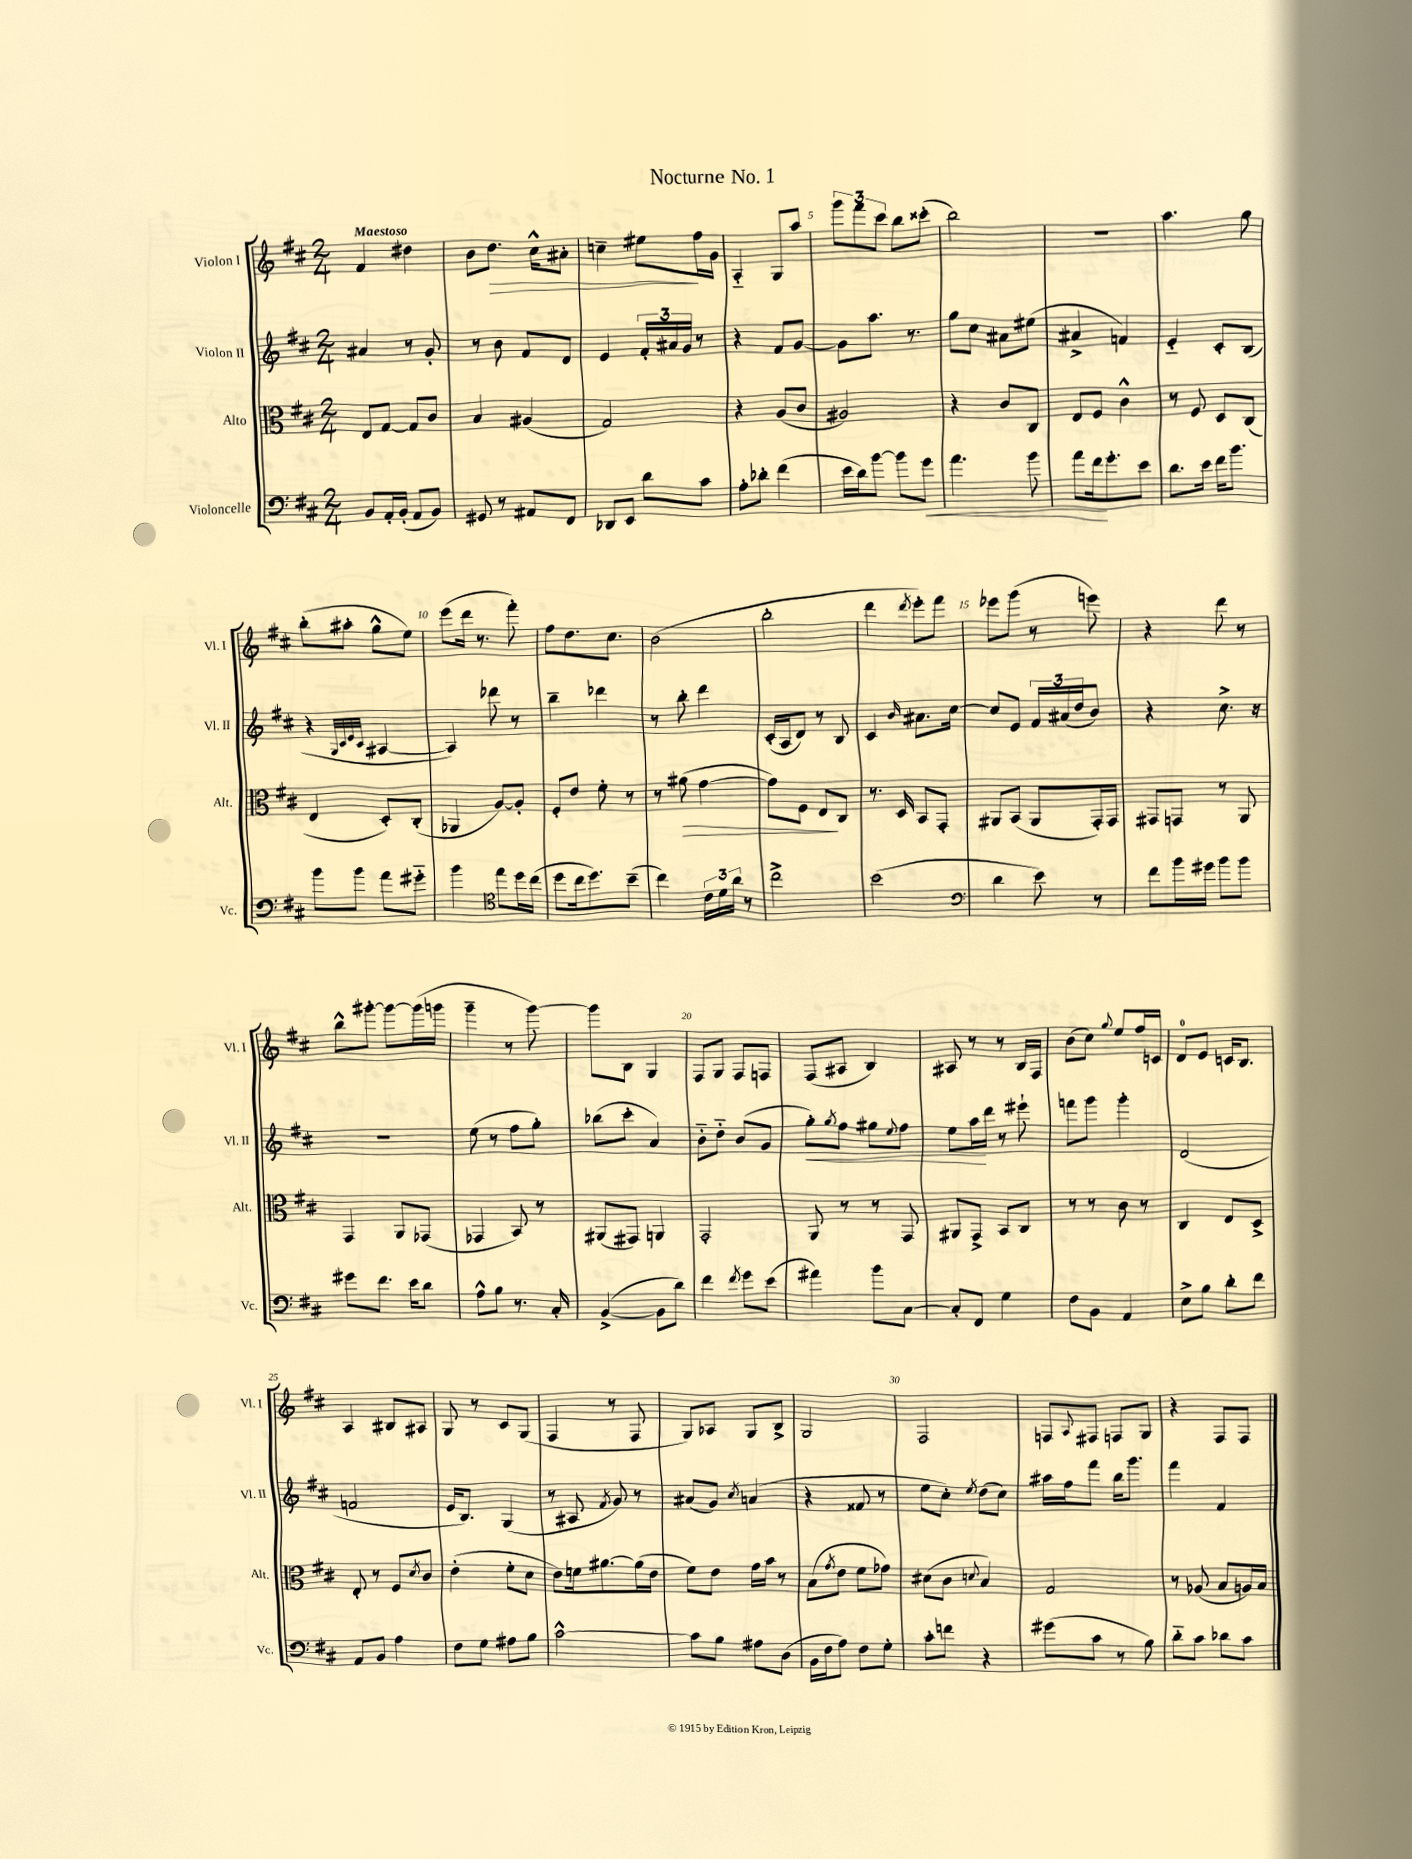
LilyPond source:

\header { title = "Nocturne No. 1" }
<<
\new StaffGroup <<
\new Staff = "s0" \with { instrumentName = "Violon I" shortInstrumentName = "Vl. I" } {
    \clef treble \key d \major \numericTimeSignature \time 2/4 \tempo "Maestoso"
    fis'4 dis''4 |
    b'8 d''8.\> cis''16-^ ais'8-. |
    c''4-- eis''8\! fis''16 g'16 |
    a4-_ g8 a''8 |
    \tuplet 3/2 { g'''8 fis'''8 cis'''8 } b''8 cisis'''8-.( |
    b''2) |
    r2 |
    a''4. g''8 |
    b''8-.( ais''8-. g''8-^ e''8) |
    e'''8( d'''16 r8. fis'''8-.) |
    fis''8 d''8. cis''8. |
    b'2( |
    b''2-. |
    d'''4 \acciaccatura { d'''8 } e'''8-.) fis'''8 |
    ees'''8 g'''8( r8 e'''8) |
    r4 d'''8 r8 |
    b''8-^ gis'''8~-. gis'''8~ gis'''16( g'''16 |
    g'''4-- r8 g'''8~) |
    g'''8 b8 g4 |
    fis8 g8 fis8 f8 |
    fis8( ais8 b4) |
    ais8 r8 r8 b16 fis16 |
    b'8( cis''8) \appoggiatura { g''8 } e''8 fis''16 c'16 |
    d'8-0 e'8 c'16 b8. |
    a4 bis8 ais8 |
    g8 r8 cis'8 g8( |
    fis4 r8 fis8 |
    g8) aes8 g8 b8-> |
    g2 |
    fis2 |
    f8 \appoggiatura { a8 } fis8 f8 g8 |
    r4 fis8 fis8 \bar "|." |
}
\new Staff = "s1" \with { instrumentName = "Violon II" shortInstrumentName = "Vl. II" } {
    \clef treble \key d \major \numericTimeSignature \time 2/4
    ais'4 r8 g'8-. |
    r8 b'8 fis'8 d'8 |
    e'4 \tuplet 3/2 { fis'16-. ais'16 g'16 } r8 |
    r4 fis'8 g'8~ |
    g'8 a''8. r8. |
    g''8 cis''8 ais'8 eis''8( |
    ais'4-> f'4) |
    e'4-_ cis'8-. b8( |
    r4 \grace { g32 cis'32 e'32 cis'32 } ais4~ |
    ais4) des'''8 r8 |
    b''4-- des'''4 |
    r8 b''8-. d'''4 |
    cis'16-.( a16 d'8) r8 b8 |
    cis'4 \grace { b'16 } ais'8. cis''16~ |
    cis''8 e'8 \tuplet 3/2 { fis'16 ais'16( d''16 } b'8) |
    r4 cis''8.-> r16 |
    R2 |
    e''8( r8 fis''8 g''8-.) |
    bes''8( cis'''8-. a'4) |
    b'8-_ d''8-_ b'8( g'8 |
    g''8-.\<) \acciaccatura { g''8 } fis''8 gis''8 \appoggiatura { e''8 } fis''8 |
    e''8 a''16\! d'''16 r8 eis'''8-! |
    f'''8 g'''8 g'''4-. |
    d'2( |
    f'2 |
    e'16 b8.) g4( |
    r8 ais8 \acciaccatura { fis'8 } g'8) r8 |
    ais'8( g'8) \acciaccatura { cis''8 } a'4( |
    r4 fisis'8 r8 |
    e''8 cis''8-.) \acciaccatura { e''8 } d''8( cis''8) |
    ais''16 fis''16 fis'''8 b''16 g'''8. |
    fis'''4 fis'4 \bar "|." |
}
\new Staff = "s2" \with { instrumentName = "Alto" shortInstrumentName = "Alt." } {
    \clef alto \key d \major \numericTimeSignature \time 2/4
    e8 g8~ g8 cis'8 |
    b4 ais4( |
    g2) |
    r4 a8( cis'8 |
    ais2) |
    r4 cis'8 cis8 |
    e8 fis8 cis'4-^ |
    r8 fis8 d8 cis8( |
    e4 d8-.) cis8-.( |
    aes,4 a8~) a8-. |
    fis8-. e'8 fis'8-. r8 |
    r8 ais'8\>( g'4~ |
    g'8) fis8 e8\! cis8 |
    r8. d16 b,8 g,8-. |
    ais,8 b,8( ais,8 g,16-.) g,16 |
    gis,8 g,8 r8 a,8 |
    g,4 a,8 ges,8( |
    ges,4 b,8) r8 |
    ais,8( gis,8) a,4 |
    g,2-. |
    a,8 r8 r8 g,8 |
    ais,8 g,8-> b,8 cis8 |
    r8 r8 cis'8 r8 |
    cis4 e8 d8-> |
    e8-. r8 fis8 \acciaccatura { d'8 } cis'8 |
    e'4-.( fis'8-. d'8 |
    e'8) f'16 ais'8.~ ais'16( e'16 |
    fis'8) e'8 g'16 b'16 r8 |
    b8( \acciaccatura { g'8 } e'8 fis'8 ges'8) |
    dis'8( cis'8 \appoggiatura { d'8 } b4) |
    g2 |
    r8 aes8( b8 a16) b16 \bar "|." |
}
\new Staff = "s3" \with { instrumentName = "Violoncelle" shortInstrumentName = "Vc." } {
    \clef bass \key d \major \numericTimeSignature \time 2/4
    b,8 a,16-. b,16-.( a,8 b,8) |
    gis,8 r8 ais,8 fis,8 |
    des,8 e,8 d'8 cis'8 |
    a8-. des'8-. fis'4( |
    e'16 d'16) b'8~ b'8 g'8\< |
    a'4. b'8 |
    a'8 fis'16\! g'8.-. e'8 |
    d'8. e'16 fis'16 b'8. |
    b'8 b'8 a'8 gis'8-_ |
    b'4 \clef tenor e''8 d''16 cis''16( |
    d''8 cis''16 d''8.) b'8--( |
    cis''4) \tuplet 3/2 { cis'16 d'16 a'16 } r8 |
    cis''2-> |
    b'2( |
    \clef bass d'4 e'8) r8 |
    fis'8 b'16 gis'16 b'8 b'8 |
    gis'8 fis'8. e'16 d'8 |
    a8-^ b8 r8. cis16-. |
    b,4~->( b,8 d'8) |
    fis'4 \acciaccatura { fis'8 } g'8 e'8( |
    ais'4) b'8 cis8~ |
    cis8-. fis,8 g4 |
    fis8 b,8 a,4 |
    e8-> b8 d'8-. fis'8 |
    a,8 b,8 a4 |
    fis8 g8 ais8 b8 |
    cis'2~-^ |
    cis'8 b8 ais8 d8( |
    b,16 fis16 a8) fis8 g8-. |
    cis'8-. f'8 r4 |
    gis'8( cis'8 r8 b8) |
    d'8-_ cis'8 des'8 cis'8 \bar "|." |
}
>>
>>
\layout { \context { \Score \override BarNumber.break-visibility = ##(#f #t #t) barNumberVisibility = #(every-nth-bar-number-visible 5) } }
